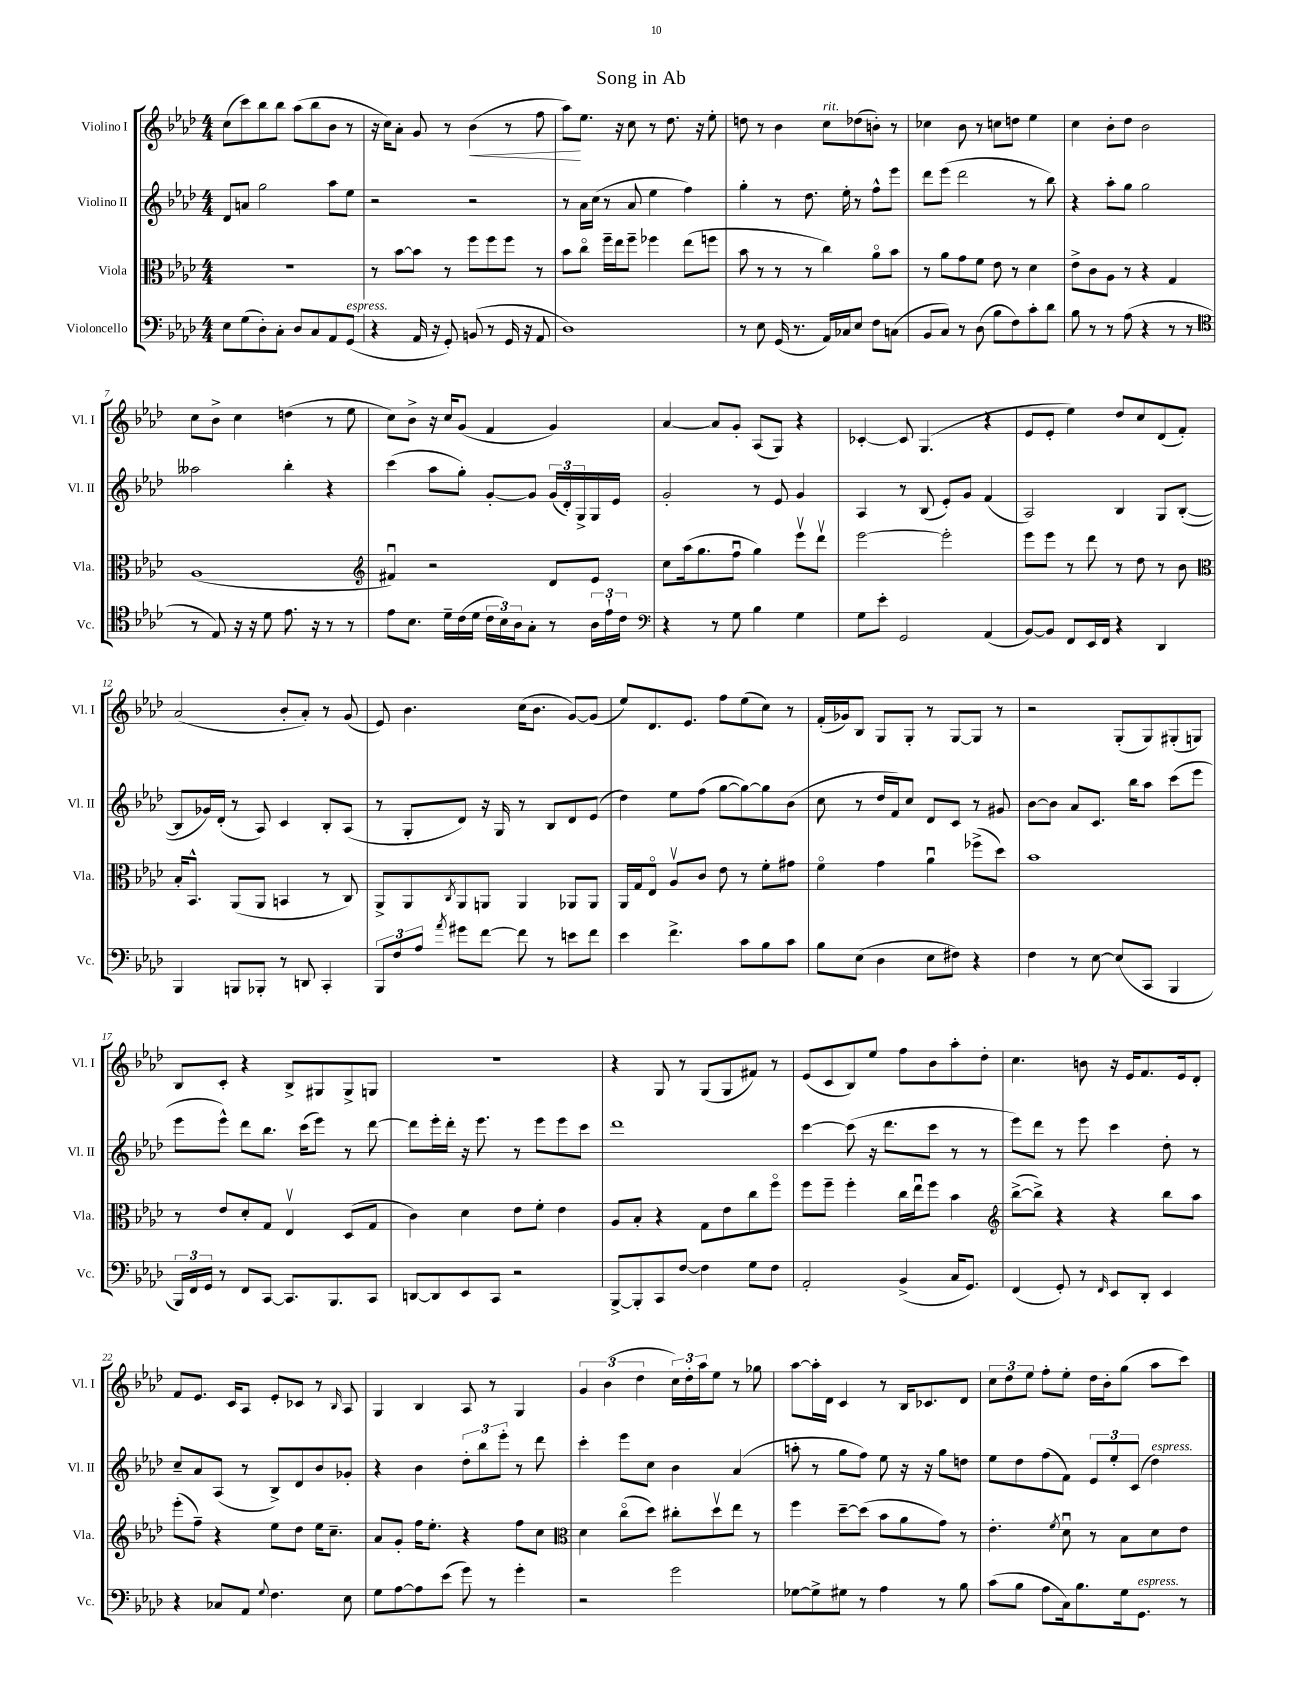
\header { title = "Song in Ab" }
<<
\new StaffGroup <<
\new Staff = "s0" \with { instrumentName = "Violino I" shortInstrumentName = "Vl. I" } {
    \clef treble \key aes \major \numericTimeSignature \time 4/4
    c''8( c'''8) bes''8 bes''8 aes''8( bes''8 bes'8 r8 |
    r16 c''16) aes'8-. g'8 r8 bes'4\<( r8 f''8 |
    aes''8\!) ees''8. r16 c''8 r8 des''8. r16 ees''8-. |
    d''8 r8 bes'4 c''8^\markup { \italic "rit." } des''8( b'8-.) r8 |
    ces''4 bes'8 r8 c''8 d''8 ees''4 |
    c''4 bes'8-. des''8 bes'2 |
    c''8 bes'8-> c''4 d''4( r8 ees''8 |
    c''8) bes'8-> r16 c''16 g'8( f'4 g'4) |
    aes'4~ aes'8 g'8-. aes8( g8) r4 |
    ces'4~-. ces'8 g4.( r4 |
    ees'8 ees'8-. ees''4) des''8 c''8 des'8( f'8-.) |
    aes'2( bes'8-. aes'8-.) r8 g'8( |
    ees'8) bes'4. c''16( bes'8. g'8~) g'8( |
    ees''8) des'8. ees'8. f''8 ees''8( c''8) r8 |
    f'16-.( ges'16) bes8 g8 g8-. r8 g8~ g8 r8 |
    r2 g8-.( g8) gis8-.( g8) |
    bes8 c'8-. r4 bes8-> gis8 gis8-> g8 |
    R1 |
    r4 g8 r8 g8( g8 fis'8) r8 |
    ees'8( c'8 bes8) ees''8 f''8 bes'8 aes''8-. des''8-. |
    c''4. b'8 r16 ees'16 f'8. ees'16 des'8-. |
    f'8 ees'8. c'16 aes8 ees'8-. ces'8 r8 \grace { bes16 } aes8 |
    g4 bes4 aes8 r8 g4 |
    \tuplet 3/2 { g'4 bes'4( des''4 } \tuplet 3/2 { c''16) des''16-. aes''16 } ees''8 r8 ges''8 |
    aes''8~ aes''16-. des'16 c'4 r8 bes16 ces'8. des'8 |
    \tuplet 3/2 { c''8 des''8 ees''8 } f''8-. ees''8-. des''16 bes'16-. g''8( aes''8 c'''8) \bar "|." |
}
\new Staff = "s1" \with { instrumentName = "Violino II" shortInstrumentName = "Vl. II" } {
    \clef treble \key aes \major \numericTimeSignature \time 4/4
    des'8 a'8 g''2 aes''8 ees''8 |
    r2 r2 |
    r8 aes'16 c''16( r8 aes'8 ees''4 f''4) |
    g''4-. r8 des''8. ees''16-. r8 f''8-^ ees'''8 |
    des'''8 ees'''8( des'''2 r8 bes''8) |
    r4 aes''8-. g''8 g''2 |
    aeses''2 bes''4-. r4 |
    c'''4( aes''8 g''8-.) g'8~-. g'8 \tuplet 3/2 { g'16( des'16-.) g16-> } g16 ees'16 |
    g'2-. r8 ees'8 g'4 |
    aes4 r8 bes8( ees'8-.) g'8 f'4( |
    aes2) bes4 g8 bes8~-.( |
    bes8 ges'16) des'16-.( r8 aes8) c'4 bes8-. aes8( |
    r8 g8-. des'8) r16 g16 r8 bes8 des'8 ees'8( |
    des''4) ees''8 f''8( g''8~ g''8~) g''8 bes'8( |
    c''8 r8 des''16 f'16) c''8 des'8 c'8 r8 gis'8 |
    bes'8~ bes'8 aes'8 c'8. bes''16 aes''8 c'''8( ees'''8 |
    ees'''8 ees'''8-^) des'''8 bes''8. c'''16( ees'''8) r8 des'''8~ |
    des'''8 ees'''16-. des'''16-. r16 ees'''8. r8 ees'''8 ees'''8 c'''8 |
    des'''1 |
    c'''4~ c'''8( r16 des'''8. c'''8 r8 r8 |
    ees'''8) des'''8 r8 ees'''8 c'''4 des''8-. r8 |
    c''8-- aes'8 aes8( r8 bes8->) des'8 bes'8 ges'8-. |
    r4 bes'4 \tuplet 3/2 { des''8-. bes''8 ees'''8-. } r8 des'''8 |
    c'''4-. ees'''8 c''8 bes'4 aes'4( |
    a''8-. r8 g''8 f''8) ees''8 r16 r16 g''8 d''8 |
    ees''8 des''8 f''8( f'8) \tuplet 3/2 { ees'8 ees''8-. c'8( } des''4^\markup { \italic "espress." }) \bar "|." |
}
\new Staff = "s2" \with { instrumentName = "Viola" shortInstrumentName = "Vla." } {
    \clef alto \key aes \major \numericTimeSignature \time 4/4
    r1 |
    r8 bes'8~ bes'8 r8 f''8 f''8 f''8 r8 |
    bes'8 c''8\flageolet f''16-- ees''16 f''8-- fes''4 ees''8( f''8 |
    bes'8 r8 r8 r8 c''4) aes'8\flageolet bes'8 |
    r8 aes'8 g'8 f'8 ees'8 r8 des'4 |
    ees'8-> c'8 aes8 r8 r4 g4 |
    aes1( |
    \clef treble fis'4\downbow) r2 des'8 ees'8 |
    c''8 aes''16( g''8. f''8\downbow g''4) ees'''8\upbow des'''8\upbow |
    ees'''2~ ees'''2-. |
    ees'''8 ees'''8 r8 des'''8 r8 des''8 r8 bes'8 |
    \clef alto bes16-. bes,8.-^ aes,8( aes,8 b,4 r8 c8) |
    aes,8-> aes,8 \acciaccatura { c8 } aes,8 a,8 a,4 aes,8 aes,8 |
    aes,16 g16 ees8\flageolet aes8\upbow c'8 ees'8 r8 f'8-. gis'8 |
    f'4\flageolet g'4 aes'4\downbow fes''8->( des''8) |
    bes'1 |
    r8 ees'8 des'8-. g8 ees4\upbow des8( g8 |
    c'4) des'4 ees'8 f'8-. ees'4 |
    aes8 bes8-. r4 g8 ees'8 c''8 f''8\flageolet |
    f''8 f''8-- f''4-. c''16 ees''16\downbow f''8 bes'4 |
    \clef treble bes''8~->( bes''8->) r4 r4 bes''8 aes''8 |
    ees'''8-.( f''8--) r4 ees''8 des''8 ees''16 c''8.-- |
    aes'8 g'8-. f''16 ees''8.-. r4 f''8 c''8 |
    \clef alto des'4 c''8\flageolet( des''8) cis''8-. des''8\upbow ees''8 r8 |
    f''4 des''8~-- des''8( bes'8 aes'8 g'8) r8 |
    ees'4.-. \acciaccatura { f'8 } des'8\downbow r8 bes8 des'8 ees'8 \bar "|." |
}
\new Staff = "s3" \with { instrumentName = "Violoncello" shortInstrumentName = "Vc." } {
    \clef bass \key aes \major \numericTimeSignature \time 4/4
    ees8 g8( des8-.) c8-. des8 c8 aes,8 g,8^\markup { \italic "espress." }( |
    r4 aes,16 r16 g,8-.) b,8( r8 g,16 r16 aes,8 |
    des1) |
    r8 ees8 g,16( r8. aes,16) ces16 ees8 f8 c8( |
    bes,8 c8) r8 des8( bes8 f8) c'8-. des'8 |
    bes8 r8 r8 aes8( r4 r8 r8 |
    \clef tenor r8 ees8) r16 r16 des'8 ees'8. r16 r8 r8 |
    ees'8 bes8. des'16-- c'16( des'16 \tuplet 3/2 { c'16 bes16) aes16 } g8-. r8 \tuplet 3/2 { aes16 ees'16-! c'16 } |
    \clef bass r4 r8 g8 bes4 g4 |
    g8 ees'8-. g,2 aes,4( |
    bes,8~) bes,8 f,8 ees,16 f,16 r4 des,4 |
    bes,,4 b,,8 bes,,8-. r8 d,8 c,4-. |
    \tuplet 3/2 { bes,,8 f8 aes8 } \acciaccatura { aes'8 } gis'8 f'8~ f'8 r8 e'8 f'8 |
    ees'4 f'4.-> c'8 bes8 c'8 |
    bes8 ees8( des4 ees8 fis8) r4 |
    f4 r8 ees8~ ees8( c,8 bes,,4 |
    \tuplet 3/2 { bes,,16) f,16 g,16 } r8 f,8 c,8~ c,8. bes,,8. c,8 |
    d,8~ d,8 ees,8 c,8 r2 |
    bes,,8~-> bes,,8-. c,8 f8~ f4 g8 f8 |
    aes,2-. bes,4->( c16 g,8.) |
    f,4( g,8-.) r8 \grace { f,16 } ees,8 des,8-. ees,4 |
    r4 ces8 aes,8 \appoggiatura { g8 } f4. ees8 |
    g8 aes8~ aes8 ees'8( g'8) r8 g'4-. |
    r2 g'2 |
    ges8~ ges8-> gis8 r8 aes4 r8 bes8 |
    c'8( bes8 aes8 c16) bes8. g16 g,8.^\markup { \italic "espress." } r8 \bar "|." |
}
>>
>>
